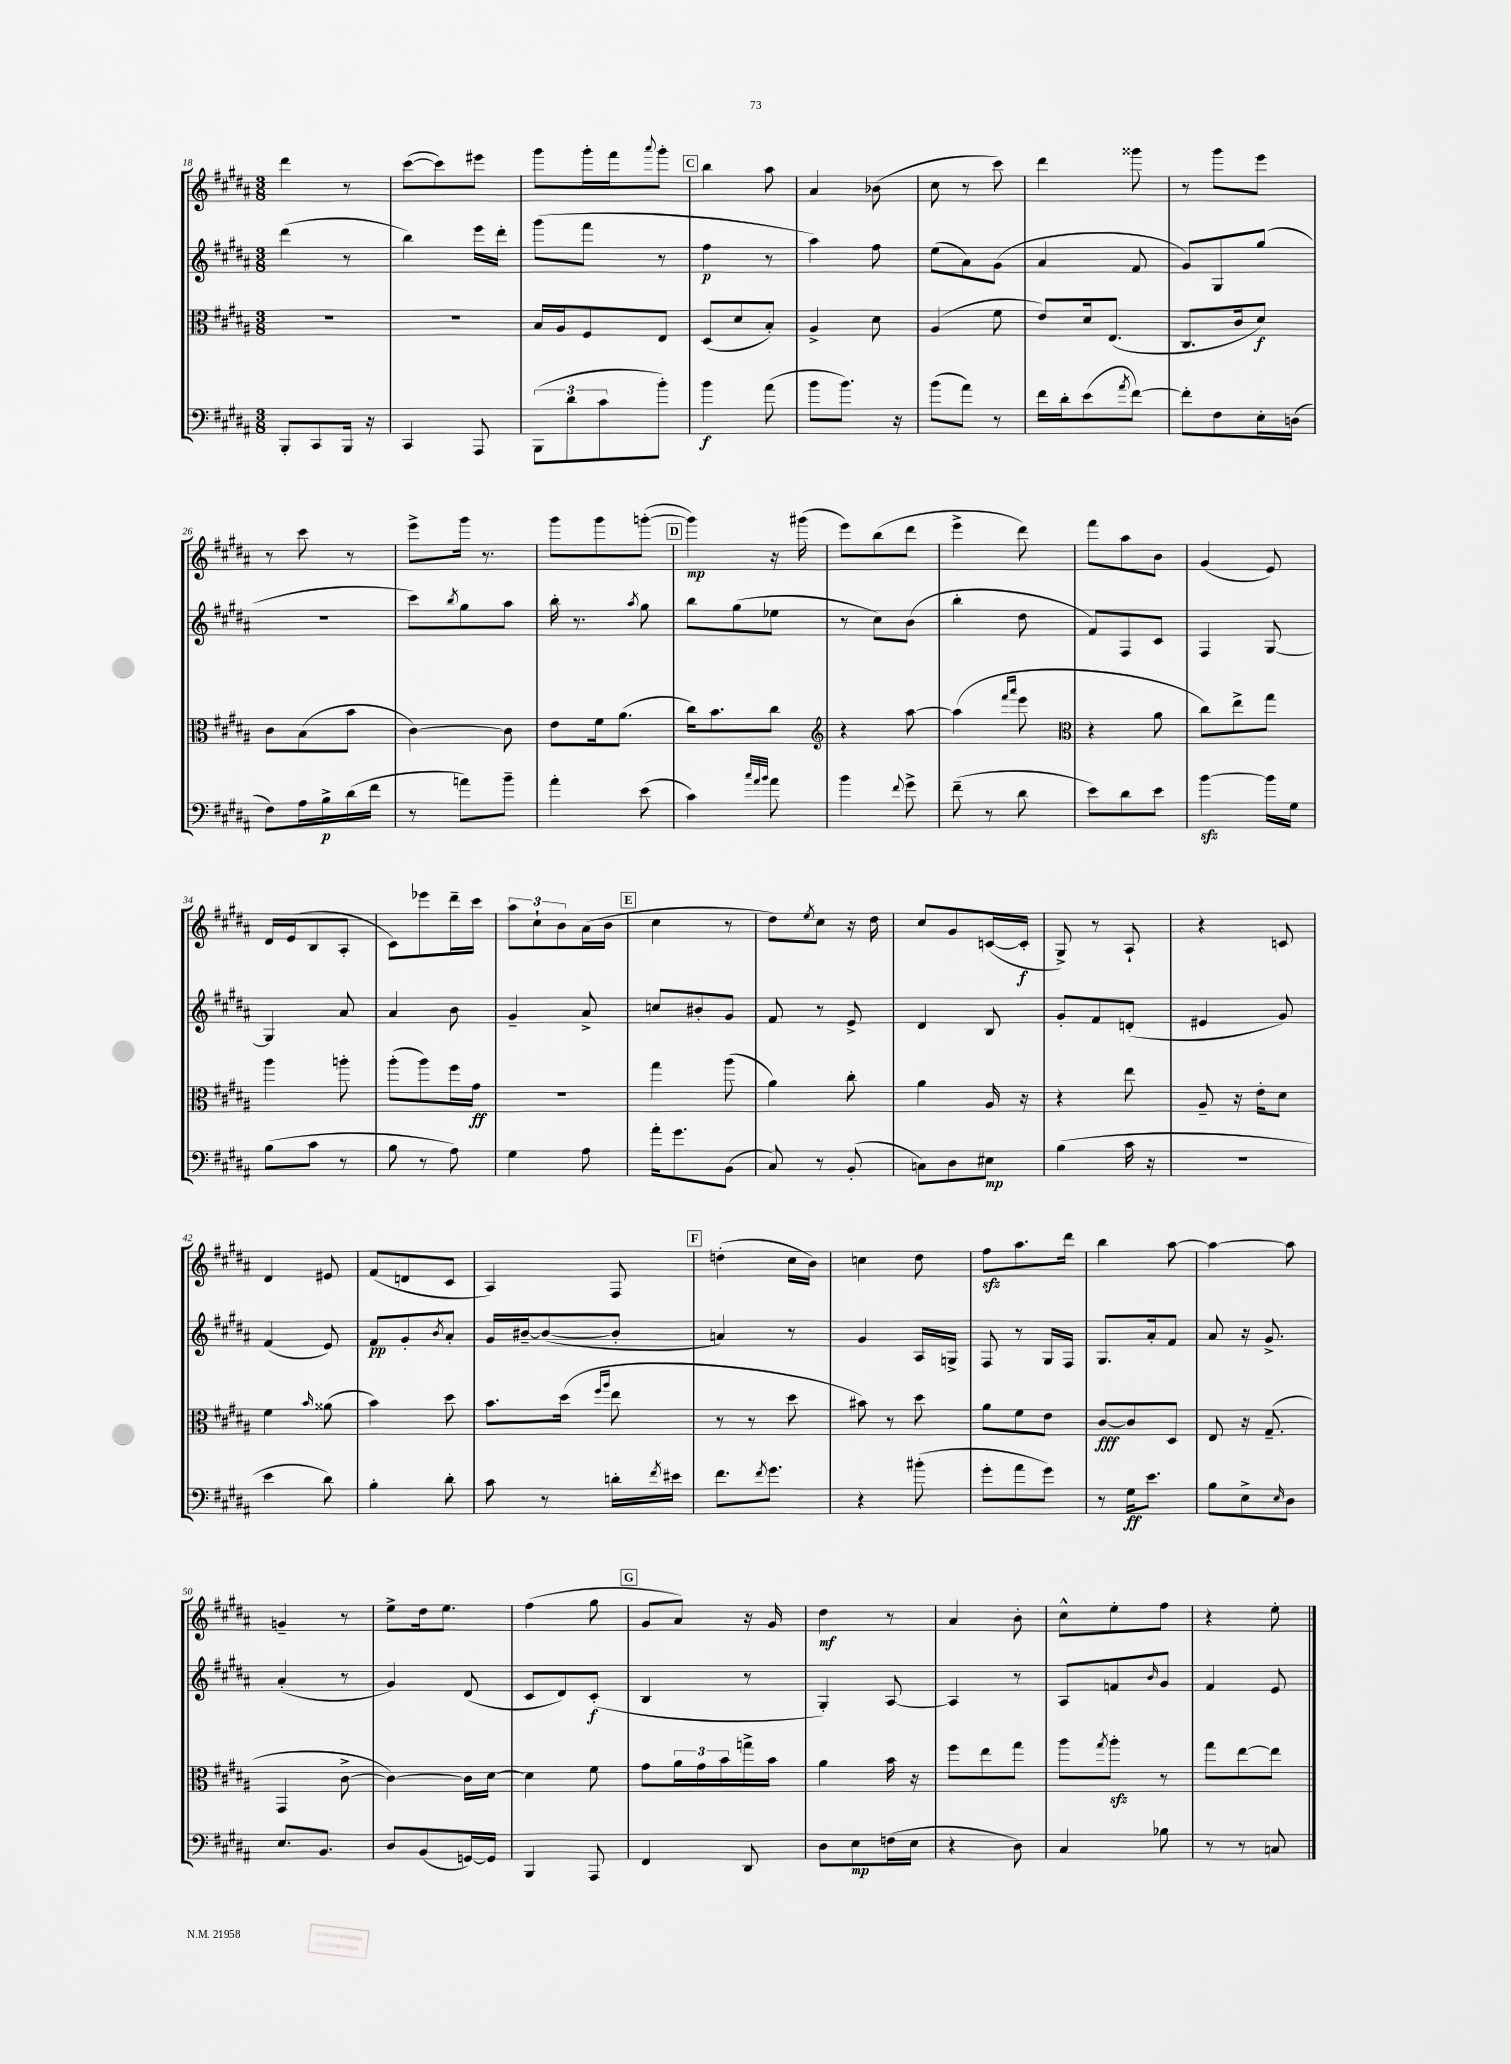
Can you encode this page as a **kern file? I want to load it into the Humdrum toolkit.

**kern	**kern	**kern	**kern
*staff4	*staff3	*staff2	*staff1
*clefF4	*clefC3	*clefG2	*clefG2
*k[f#c#g#d#a#]	*k[f#c#g#d#a#]	*k[f#c#g#d#a#]	*k[f#c#g#d#a#]
*M3/8	*M3/8	*M3/8	*M3/8
8BBB'	4.r	(4ddd#	4ddd#
8CC#	.	.	.
16BBB	.	8r	8r
16r	.	.	.
=	=	=	=
4CC#	4.r	4bb)	([8ccc#
.	.	.	8ccc#])
8AAA#	.	16eee	8eee#
.	.	16ddd#'	.
=	=	=	=
(12BBB	16B	(8ggg#	8ggg#
.	16A#	.	.
12d#	.	.	.
.	8F#	8fff#	16ggg#'
12c#	.	.	.
.	.	.	16fff#
.	.	.	8qqaaa#
8b')	8E	8r	8ggg#'
=	=	=	=
4b	(8D#	4ff#	4bb
.	8d#	.	.
(8a#	8B')	8r	8aa#
=	=	=	=
8b	4A#^	4aa#)	4a#
8.b)	.	.	.
.	8d#	8ff#	(8b-
16r	.	.	.
=	=	=	=
(8b	(4A#	(8ee	8cc#
8a#)	.	8a#)	8r
8r	8f#	(8g#	8ccc#)
=	=	=	=
16f#	8e)	4a#	4ddd#
16d#'	.	.	.
(8e	16d#	.	.
.	(8.E	.	.
8qa#	.	.	.
[8f#)	.	8f#	8ggg##
=	=	=	=
8f#']	8.C#	8g#)	8r
8F#	.	8G#	8ggg#
.	16c#	.	.
16E'	8d#)	(8gg#	8eee
(16D	.	.	.
=	=	=	=
8F#)	8c#	4.r	8r
16A#	(8B	.	8ccc#
16B^	.	.	.
(16d#	8b	.	8r
16f#	.	.	.
=	=	=	=
8r	[4c#)	8ccc#)	8eee^
.	.	8qbb	.
8a)	.	8gg#	16ggg#
.	.	.	8.r
8b~	8c#]	8aa#	.
=	=	=	=
4a#'	8e	16bb'	8ggg#
.	.	8.r	.
.	16f#	.	8ggg#
.	(8.a#	.	.
.	.	8qaa#	.
(8e	.	8gg#	([8ggg'
=	=	=	=
4c#)	16cc#)	8bb	4ggg])
.	8.b	.	.
.	.	(8gg#	.
32qqcc#	.	.	.
32qqa#	.	.	.
32qqb	.	.	.
8a#	8cc#	8ee-	16r
.	.	.	(16ggg#
=	=	=	=
*	*clefG2	*	*
4b	4r	8r	8eee)
.	.	8cc#)	(8bb
8qqf#	.	.	.
8g#^	[8aa#	(8b	8ddd#
=	=	=	=
(8f#~	(4aa#]	4bb'	4eee^
8r	.	.	.
.	16qqfff#	.	.
.	16qqaaa#	.	.
8d#	8eee	8dd#	8ddd#)
=	=	=	=
*	*clefC3	*	*
8e)	4r	8f#)	8fff#
8d#	.	8F#	8aa#
8e	8a#	8c#	8b
=	=	=	=
[4b	8cc#)	4F#	(4g#
.	8ee^	.	.
16b]	8gg#	[8G#	8e)
16G#	.	.	.
=	=	=	=
(8B	4aa#	4G#]	16d#
.	.	.	(16e
8c#	.	.	8B
8r	8aa'	8a#	8A#'
=	=	=	=
8B	(8aa#'	4a#	8c#)
8r	8aa#)	.	8eee-
8A#)	16ff#	8b	16ddd#~
.	16g#	.	16ccc#
=	=	=	=
4G#	4.r	4g#~	12aa#
.	.	.	12cc#`
.	.	.	12b
8A#	.	8a#^	(16a#
.	.	.	16b
=	=	=	=
16a#'	4gg#	8cc	4cc#
8.g#	.	.	.
.	.	8b#'	.
(8BB	(8aa#	8g#	8r
=	=	=	=
8C#)	4a#)	8f#	8dd#)
.	.	.	8qee
8r	.	8r	8cc#
(8BB'	8cc#'	8e^	16r
.	.	.	16dd#
=	=	=	=
8C)	4a#	4d#	8cc#
8D#	.	.	8g#
8E#	16A#	8B	([16c
.	16r	.	16c']
=	=	=	=
(4B	4r	8g#'	8G#^)
.	.	8f#	8r
16c#	8ee	(8d'	8A#`
16r	.	.	.
=	=	=	=
4.r	8A#~	4e#	4r
.	16r	.	.
.	16e'	.	.
.	8d#	8g#)	8c
=	=	=	=
4e	4f#	(4f#	4d#
.	16qqb	.	.
8d#)	(8a##	8e)	8e#
=	=	=	=
4B'	4b)	8f#	(8f#
.	.	8g#'	8d
.	.	8qb	.
8d#'	8dd#	8a#'	8c#
=	=	=	=
8c#	8.b	16g#	4A#)
.	.	[16b#~	.
8r	.	(8b#_	.
.	(16dd#	.	.
.	16qqff#	.	.
.	16qqaa#	.	.
16d'	8ee	8b#']	8F#
8qf#	.	.	.
16e#	.	.	.
=	=	=	=
8.f#	8r	4a)	(4dd'
.	8r	.	.
8qf#	.	.	.
8.g#	.	.	.
.	8dd#	8r	16cc#
.	.	.	16b)
=	=	=	=
4r	8b#)	4g#	4cc
.	8r	.	.
(8b#'	8dd#	16A#	8dd#
.	.	16G^	.
=	=	=	=
8g#'	8a#	8F#	8ff#
8a#	8f#	8r	8.aa#
8g#)	8e	16G#	.
.	.	16F#	16ddd#
=	=	=	=
8r	[8c#	8.G#	4bb
16G#	8c#]	.	.
8.e	.	16a#'	.
.	8D#	8f#	[8aa#
=	=	=	=
8B	8E	8a#	4aa#_
8E^	16r	16r	.
.	(8.G#~	8.g#^	.
16qqE	.	.	.
8D#	.	.	8aa#]
=	=	=	=
8.E	4GG#	(4a#'	4g~
8.BB	.	.	.
.	[8c#^	8r	8r
=	=	=	=
8D#	4c#_)	4g#)	8ee^
(8BB	.	.	16dd#
.	.	.	8.ee
[16GG)	16c#]	(8d#	.
16GG]	[16d#	.	.
=	=	=	=
4BBB	4d#]	8c#	(4ff#
.	.	8d#)	.
8AAA#	8f#	(8c#'	8gg#
=	=	=	=
4FF#	8g#	4B	8g#
.	24a#	.	8a#)
.	24g#	.	.
.	24b	.	.
8DD#	16gg^	8r	16r
.	16b	.	16g#
=	=	=	=
8D#	4a#	4G#')	4dd#
8E	.	.	.
(16F	16b	[8A#	8r
16E	16r	.	.
=	=	=	=
4r	8ff#	4A#]	4a#
.	8ee	.	.
8D#)	8gg#	8r	8b'
=	=	=	=
4C#	8aa#	8A#	8cc#^^
.	8qgg#	.	.
.	8aa#'	8f	8ee'
.	.	16qqb	.
8B-	8r	8g#	8ff#
=	=	=	=
8r	8gg#	4f#	4r
8r	[8ee	.	.
8C	8ee]	8e	8ee'
==	==	==	==
*-	*-	*-	*-
